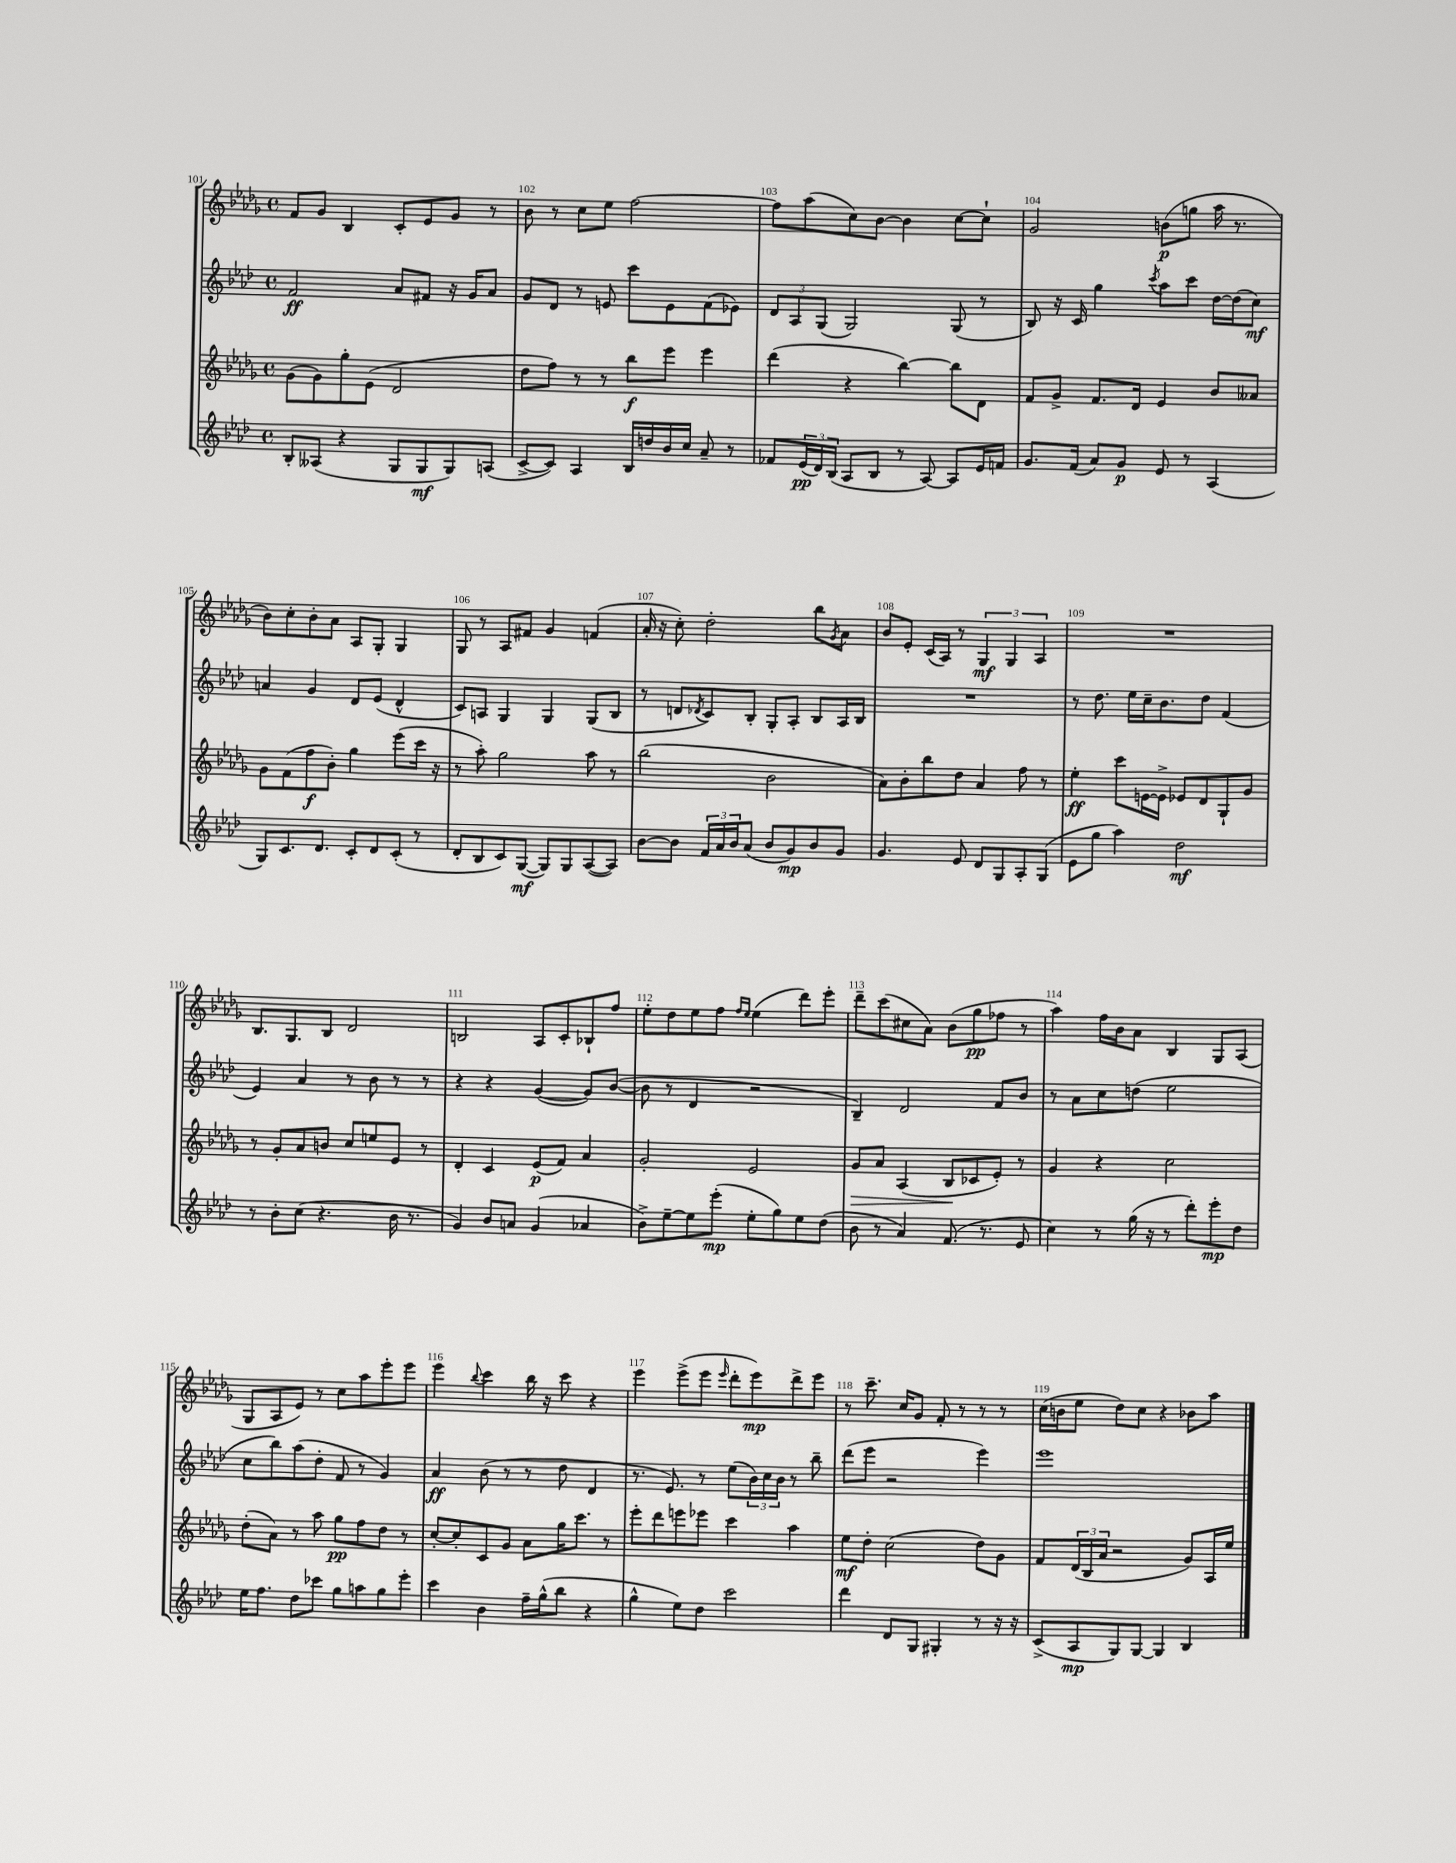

**kern	**dynam	**kern	**dynam	**kern	**dynam	**kern	**dynam
*part4	*part4	*part3	*part3	*part2	*part2	*part1	*part1
*staff4	*staff4	*staff3	*staff3	*staff2	*staff2	*staff1	*staff1
*clefG2	*	*clefG2	*	*clefG2	*	*clefG2	*
*k[b-e-a-d-]	*	*k[b-e-a-d-g-]	*	*k[b-e-a-d-]	*	*k[b-e-a-d-g-]	*
*M4/4	*	*M4/4	*	*M4/4	*	*M4/4	*
*met(c)	*	*met(c)	*	*met(c)	*	*met(c)	*
=101	=101	=101	=101	=101	=101	=101	=101
8B-'/L	.	(8g-\L	.	2f/	ff	8f/L	.
(8A--X/J	.	8g-\)	.	.	.	8g-/J	.
4r	.	8gg-'\	.	.	.	4B-/	.
.	.	(8e-\J	.	.	.	.	.
8G/L	.	2d-/	.	8a-/L	.	8c'/L	.
8G/	mf	.	.	8f#X/J	.	8e-/	.
8G/)	.	.	.	16r	.	8g-/J	.
.	.	.	.	16g/KL	.	.	.
(8An/J	.	.	.	8a-/J	.	8r	.
=102	=102	=102	=102	=102	=102	=102	=102
[8c^/L	.	8dd-\L	.	8g/L	.	8b-\	.
8c/J])	.	8ff\J)	.	8d-/J	.	8r	.
4A-/	.	8r	.	8r	.	8cc\L	.
.	.	8r	.	8en/	.	8ee-\J	.
16B-/LL	.	8bb-\L	f	8ccc\L	.	[2ff\	.
16ddn/	.	.	.	.	.	.	.
16b-/	.	8eee-\J	.	8e\	.	.	.
16cc/JJ	.	.	.	.	.	.	.
8a-~/	.	4eee-\	.	(8f\	.	.	.
8r	.	.	.	8e-X\J)	.	.	.
=103	=103	=103	=103	=103	=103	=103	=103
8f-X/L	.	(4ddd-\	.	12d-/L	.	8ff\L]	.
.	.	.	.	12A-/	.	.	.
(24e-/L	pp	.	.	.	.	(8aa-\	.
24d-/)	.	.	.	(12G/J	.	.	.
(24B-/JJ	.	.	.	.	.	.	.
8A-/L	.	4r	.	2G/)	.	8cc\)	.
8B-/J	.	.	.	.	.	[8b-\J	.
8r	.	[4bb-\)	.	.	.	4b-\]	.
[8A-/)	.	.	.	.	.	.	.
8A-/L]	.	8bb-\L]	.	(8G/	.	[8cc\L	.
16e-/L	.	8d-\J	.	8r	.	8cc`\J]	.
16fn/JJ	.	.	.	.	.	.	.
=104	=104	=104	=104	=104	=104	=104	=104
8.g/L	.	8f/L	.	8B-/)	.	2g-/	.
.	.	8g-^/J	.	16r	.	.	.
(16f/Jk	.	.	.	16c/	.	.	.
8a-/L)	.	8.f/L	.	4gg\	.	.	.
8g/J	p	.	.	.	.	.	.
.	.	16d-/Jk	.	.	.	.	.
.	.	.	.	8qccc/	.	.	.
8e-/	.	4e-/	.	8aa-\L	.	(8bn\L	p
8r	.	.	.	8ccc\J	.	8ggn\J	.
(4A-/	.	8b-/L	.	[16dd-\LL	.	16aa-\	.
.	.	.	.	(16dd-\J]	.	8.r	.
.	.	8a--X/J	.	8cc\J)	mf	.	.
!!LO:LB:g=z
=105	=105	=105	=105	=105	=105	=105	=105
8G/L)	.	8g-\L	.	4an/	.	8b-\L)	.
8.c/	.	(8f\	.	.	.	8cc'\	.
.	.	8ff\	f	4g/	.	8b-'\	.
8.d-/J	.	.	.	.	.	.	.
.	.	8b-'\J)	.	.	.	8a-\J	.
8c'/L	.	4gg-\	.	8d-/L	.	8A-/L	.
8d-/	.	.	.	(8e-/J	.	8G-'/J	.
(8c'/J	.	(8eee-\L	.	4d-^^/	.	4G-/	.
8r	.	16ccc\Jk	.	.	.	.	.
.	.	16r	.	.	.	.	.
=106	=106	=106	=106	=106	=106	=106	=106
8d-'/L	.	8r	.	8c/L)	.	8G-/	.
8B-/	.	8aa-'\)	.	8An/J	.	8r	.
8c/)	.	2gg-\	.	4G/	.	8A-/L	.
([8G/J	mf	.	.	.	.	8f#X/J	.
8G/L])	.	.	.	4G/	.	4g-/	.
8G/	.	.	.	.	.	.	.
([8A-/	.	8aa-\	.	(8G/L	.	(4fn/	.
8A-/J])	.	8r	.	8B-/J	.	.	.
=107	=107	=107	=107	=107	=107	=107	=107
[8b-\L	.	(2bb-\	.	8r	.	16a-'/	.
.	.	.	.	.	.	16r	.
8b-\J]	.	.	.	8dn/L	.	8cc'\)	.
.	.	.	.	8qd-X/	.	.	.
24f/LL	.	.	.	8c/)	.	2dd-'\	.
24a-/	.	.	.	.	.	.	.
24b-/J	.	.	.	.	.	.	.
(8a-/J	.	.	.	8B-'/J	.	.	.
8b-/L	.	2b-\	.	8G'/L	.	.	.
8g/)	mp	.	.	8A-'/J	.	.	.
8b-/	.	.	.	8B-/L	.	8bb-\L	.
.	.	.	.	.	.	8qg-/	.
8g/J	.	.	.	16A-/L	.	8a-\J	.
.	.	.	.	16B-/JJ	.	.	.
=108	=108	=108	=108	=108	=108	=108	=108
4.g/	.	8a-\L)	.	1r	.	8b-/L	.
.	.	8b-'\	.	.	.	8e-'/J	.
.	.	8bb-\	.	.	.	(16c/LL	.
.	.	.	.	.	.	16A-/JJ)	.
8e-/	.	8dd-\J	.	.	.	8r	.
8d-/L	.	4a-/	.	.	.	6G-/	mf
8G/	.	.	.	.	.	.	.
.	.	.	.	.	.	6G-/	.
8A-'/	.	8ff\	.	.	.	.	.
.	.	.	.	.	.	6A-/	.
(8G/J	.	8r	.	.	.	.	.
=109	=109	=109	=109	=109	=109	=109	=109
8e-\L	.	4ee-'\	ff	8r	.	1r	.
8gg\J	.	.	.	8.dd-\	.	.	.
4aa-\)	.	8ccc\L	.	.	.	.	.
.	.	.	.	16ee-\LL	.	.	.
.	.	[16en\L	.	16cc~\J	.	.	.
.	.	16e^\JJ]	.	8.b-\	.	.	.
2dd-\	mf	8e-X/L	.	.	.	.	.
.	.	8d-/	.	8dd-\J	.	.	.
.	.	8G-`/	.	(4f/	.	.	.
.	.	8g-/J	.	.	.	.	.
!!LO:LB:g=z
=110	=110	=110	=110	=110	=110	=110	=110
8r	.	8r	.	4e-/)	.	8.B-/L	.
8b-'\L	.	8g-'/L	.	.	.	.	.
.	.	.	.	.	.	8.G-/	.
(8cc\J	.	8a-/	.	4a-/	.	.	.
4.r	.	8bn/J	.	.	.	8B-/J	.
.	.	8cc/L	.	8r	.	2d-/	.
.	.	8een/	.	8b-\	.	.	.
16b-\	.	8e-/J	.	8r	.	.	.
8.r	.	.	.	.	.	.	.
.	.	8r	.	8r	.	.	.
=111	=111	=111	=111	=111	=111	=111	=111
4g/)	.	4d-'/	.	4r	.	2Bn/	.
8b-/L	.	4c/	.	4r	.	.	.
8an/J	.	.	.	.	.	.	.
(4g/	.	(8e-/L	p	([4g/	.	8A-/L	.
.	.	8f/J)	.	.	.	8c'/	.
4a-X/	.	4a-/	.	8g/L])	.	8B-X`/	.
.	.	.	.	([8b-/J	.	8ff/J	.
=112	=112	=112	=112	=112	=112	=112	=112
8b-^\L)	.	2g-'/	.	8b-\]	.	8ee-'\L	.
[8ee-~\	.	.	.	8r	.	8dd-\	.
8ee-\]	.	.	.	4d-/	.	8ee-\	.
(8eee-'\J	mp	.	.	.	.	8ff\J	.
.	.	.	.	.	.	16qqff/LL	.
.	.	.	.	.	.	16qqee-/JJ	.
8ee-'\L	.	2e-/	.	2r	.	(4ee-\	.
8gg\)	.	.	.	.	.	.	.
8ee-\	.	.	.	.	.	8ddd-\L)	.
(8dd-\J	.	.	.	.	.	8eee-'\J	.
=113	=113	=113	=113	=113	=113	=113	=113
!	!	!	!LO:HP:b	!	!	!	!
8b-\	.	8g-/L	>	4B-~/)	.	8ddd-~\L	.
8r	.	8a-/J	.	.	.	(8ccc\	.
4a-/)	.	(4A-/	.	2d-/	.	8cc#X\	.
.	.	.	.	.	.	8a-\J)	.
(8.f/	.	8B-/L	.	.	.	(8b-\L	.
.	.	8c-X/	]	.	.	8gg-\	pp
8.r	.	.	.	.	.	.	.
.	.	8e-'/J)	.	8f/L	.	8ff-X\J	.
8e-/	.	8r	.	8b-/J	.	8r	.
=114	=114	=114	=114	=114	=114	=114	=114
4cc\)	.	4g-/	.	8r	.	4aa-\)	.
.	.	.	.	8a-\L	.	.	.
8r	.	4r	.	8cc\	.	16ff\LL	.
.	.	.	.	.	.	16b-\J	.
(16gg\	.	.	.	(8ddn\J	.	8a-\J	.
16r	.	.	.	.	.	.	.
8r	.	2cc\	.	2ee-\	.	4B-/	.
8ddd-'\L)	.	.	.	.	.	.	.
8eee-'\	mp	.	.	.	.	8G-/L	.
8dd-\J	.	.	.	.	.	(8A-/J	.
!!LO:LB:g=z
=115	=115	=115	=115	=115	=115	=115	=115
16ee-\KL	.	(8dd-'\L	.	8cc\L	.	8G-/L	.
8.ff\J	.	.	.	.	.	.	.
.	.	8a-\J)	.	8bb-\)	.	8A-/	.
8dd-\L	.	8r	.	(8aa-\	.	8e-/J)	.
8ccc-X\J	.	8aa-\	.	8dd-'\J	.	8r	.
8gg\L	.	8gg-\L	pp	8f/	.	8cc\L	.
8aan\	.	8ff\	.	8r	.	8aa-\	.
8gg\	.	8dd-\J	.	4g/)	.	8eee-'\	.
8eee-'\J	.	8r	.	.	.	8eee-\J	.
=116	=116	=116	=116	=116	=116	=116	=116
4ccc\	.	[8cc'/L	.	4a-/	ff	4eee-\	.
.	.	8cc'/]	.	.	.	.	.
.	.	.	.	.	.	8qqbb-/	.
4b-\	.	8c/	.	(8b-\	.	4ccc\	.
.	.	8g-/J	.	8r	.	.	.
16ff~\LL	.	8a-\L	.	8r	.	16bb-\	.
(16gg^^\J	.	.	.	.	.	16r	.
8bb-\J	.	16gg-\K	.	8dd-\	.	8ccc\	.
.	.	8.ccc\J	.	.	.	.	.
4r	.	.	.	4d-/	.	4r	.
.	.	8r	.	.	.	.	.
=117	=117	=117	=117	=117	=117	=117	=117
4gg^^\	.	8eee-'\L	.	8.r	.	4eee-\	.
.	.	8ddd-\	.	.	.	.	.
.	.	.	.	8.e-/)	.	.	.
8ee-\L)	.	8eeen\	.	.	.	(8eee-^\L	.
8dd-\J	.	8eee-X\J	.	8r	.	8eee-\J	.
.	.	.	.	.	.	16qqeee-/	.
2ccc\	.	4ccc\	.	(8ee-\L	.	8ddd-'\L	.
.	.	.	.	24b-\L)	.	8eee-\)	mp
.	.	.	.	24cc\	.	.	.
.	.	.	.	24b-\JJ	.	.	.
.	.	4aa-\	.	8r	.	8ddd-^\	.
.	.	.	.	8bb-~\	.	8eee-\J	.
=118	=118	=118	=118	=118	=118	=118	=118
4ddd-\	.	8ee-\L	mf	(8ddd-\L	.	8r	.
.	.	8dd-'\J	.	8eee-\J	.	8.ccc~\	.
8d-/L	.	(2cc\	.	2r	.	.	.
.	.	.	.	.	.	16cc/KL	.
8G/J	.	.	.	.	.	8g-/J	.
4G#X'/	.	.	.	.	.	8f'/	.
.	.	.	.	.	.	8r	.
8r	.	8dd-\L)	.	4eee-\)	.	8r	.
16r	.	8g-\J	.	.	.	8r	.
16r	.	.	.	.	.	.	.
=119	=119	=119	=119	=119	=119	=119	=119
(8c^/L	.	8f/L	.	1eee-	.	(16cc\LL	.
.	.	.	.	.	.	16bn\J	.
8A-/	mp	(24d-/L	.	.	.	8ee-\J	.
.	.	24B-/	.	.	.	.	.
.	.	24a-/JJ	.	.	.	.	.
8G/)	.	2r	.	.	.	8dd-\L)	.
[8G/J	.	.	.	.	.	8cc\J	.
4G/]	.	.	.	.	.	4r	.
4B-/	.	8g-/L)	.	.	.	8b-X\L	.
.	.	16A-/L	.	.	.	8aa-\J	.
.	.	16ee-/JJ	.	.	.	.	.
==	==	==	==	==	==	==	==
*-	*-	*-	*-	*-	*-	*-	*-
